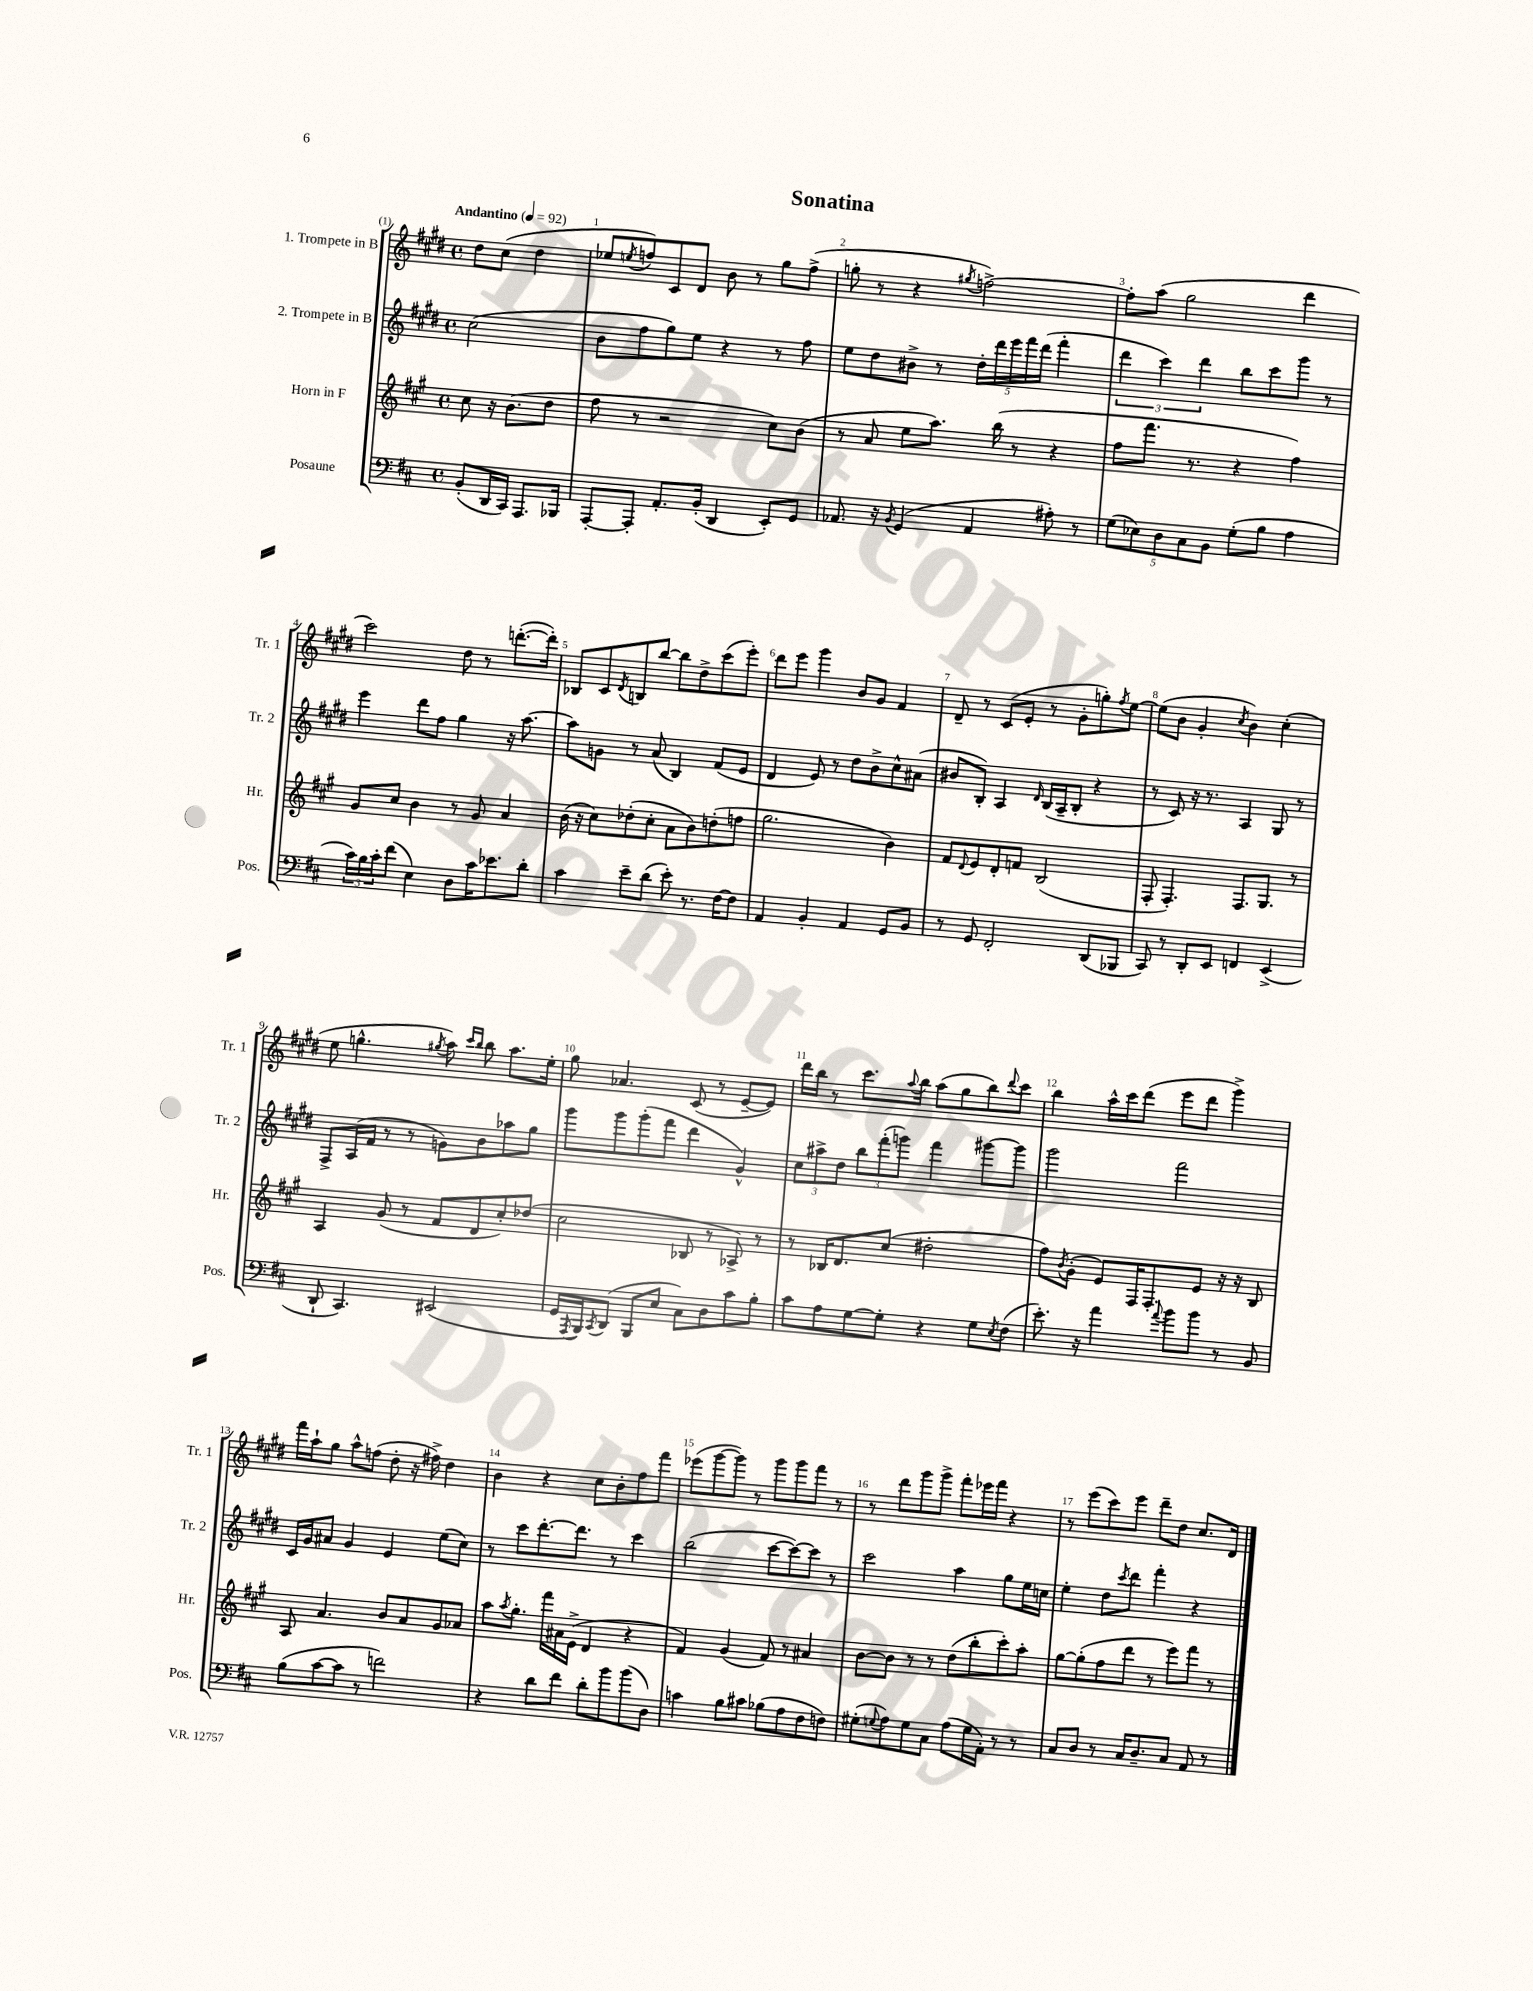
\header { title = "Sonatina" }
<<
\new StaffGroup <<
\new Staff = "s0" \with { instrumentName = "1. Trompete in B" shortInstrumentName = "Tr. 1" } {
    \clef treble \key e \major \defaultTimeSignature \time 4/4 \partial 2 \tempo "Andantino" 4 = 92
    dis''8 cis''8( dis''4 |
    ees''8 \acciaccatura { e''8 } f''8) cis'8 dis'8 b'8 r8 gis''8 f''8->( |
    g''8-. r8 r4 \acciaccatura { gis''8 } f''2~->) |
    f''8-. a''8( gis''2 dis'''4 |
    cis'''2) dis''8 r8 d'''8.~-.( d'''16-.) |
    bes8 cis'8 \acciaccatura { dis'8 } b8 b''8~ b''8 dis''8-> cis'''8( e'''8-.) |
    dis'''8 e'''8 gis'''4 b'8 gis'8 fis'4 |
    dis'8-- r8 cis'8( e'8-. r8 gis'8-. g''8-.) \acciaccatura { fis''8 } e''8~ |
    e''8( b'8 gis'4-. \acciaccatura { cis''8 } b'4) cis''4-.( |
    e''8 g''4.-^ \acciaccatura { gis''8 } a''8) \grace { cis'''16 b''16 } b''8 a''8. e''16-. |
    gis''8 aes'4. cis'8( r8 e'8~-- e'8) |
    dis'''16 b''16 r8 cis'''8. \appoggiatura { a''8 } b''16 a''8( gis''8 b''8) \appoggiatura { dis'''8 } cis'''8 |
    b''4 a''16-^ cis'''16 dis'''8( e'''8 dis'''8 gis'''4->) |
    fis'''16 a''16-! gis''8 a''8-^ f''8( dis''8-. r16 fis''16->) dis''4 |
    b'4 r4 cis''8 b'8-. fis''8 fis'''8 |
    ees'''8( gis'''8~ gis'''8) r8 gis'''8 gis'''8 fis'''8 r8 |
    r8 dis'''8 gis'''8 gis'''8-> fis'''8-. ees'''16 fis'''16 r4 |
    r8 e'''8( cis'''8) e'''8 dis'''8-- dis''8 cis''8. dis'16 \bar "|." |
}
\new Staff = "s1" \with { instrumentName = "2. Trompete in B" shortInstrumentName = "Tr. 2" } {
    \clef treble \key e \major \defaultTimeSignature \time 4/4 \partial 2
    cis''2( |
    b'8 fis''8 gis''8) e''8 r4 r8 fis''8 |
    e''8 dis''8 bis'8-> r8 \tuplet 5/4 { dis''16-. dis'''16 e'''16 fis'''16 dis'''16( } fis'''4-. |
    \tuplet 3/2 { dis'''4 cis'''4) dis'''4 } b''8 cis'''8 gis'''8 r8 |
    e'''4 dis'''8 fis''8 gis''4 r16 a''8.~ |
    a''8 g'8 r8 a'8( b4) fis'8( e'8 |
    dis'4 e'8) r8 dis''8 b'8-> cis''8-^ ais'8( |
    bis'8 b8-.) a4 \grace { dis'16 } b16( a16-- b8-. r4 |
    r8 cis'8) r16 r8. a4 gis8 r8 |
    fis8-> a16( fis'16 r8 r8 g'8) b'8 aes''8 gis''8 |
    gis'''8 gis'''8 gis'''8-.( fis'''8 dis'''4 gis'4-^) |
    \tuplet 3/2 { cis''8 ais''8-> dis''8 } \tuplet 3/2 { b''8 fis'''8-.( g'''8) } fis'''4 gis'''8~ gis'''8 |
    gis'''2 fis'''2 |
    cis'16 gis'16 ais'8 gis'4 e'4 e''8( cis''8) |
    r8 cis'''8 dis'''8.~-. dis'''8. r8 cis'''4 |
    b''2( cis'''8~ cis'''8~) cis'''8 r8 |
    cis'''2 a''4 gis''8 e''16 c''16 |
    e''4-. dis''8 \acciaccatura { cis'''8 } dis'''8 fis'''4-. r4 \bar "|." |
}
\new Staff = "s2" \with { instrumentName = "Horn in F" shortInstrumentName = "Hr." } {
    \clef treble \key a \major \defaultTimeSignature \time 4/4 \partial 2
    cis''8 r16 b'8.( d''8 |
    fis''8 r8 r2 cis''8) b'8( |
    r8 a'8 e''8 a''8.) b''16( r8 r4 |
    fis''8 fis'''8. r8. r4 fis''4) |
    gis'8 cis''8 b'4 r8 gis'8 a'4 |
    b'16( r16 cis''8) des''8-.( cis''8-. a'8 b'8) d''8-.( f''8 |
    gis''2. b'4) |
    fis'8 \appoggiatura { d'8 } e'8 d'8-. f'8 b2( |
    fis8-. fis4.-.) fis8. gis8. r8 |
    a4 gis'8( r8 fis'8 d'8 cis''8-.) des''8( |
    cis''2 bes8 r8 aes8->) r8 |
    r8 bes16 d'8. cis''8( dis''2-. |
    fis''8) \acciaccatura { b'8 } gis'8-.( e'8) fis16 fis8.-. e'8 r16 r16 b8 |
    a8 a'4. b'8 a'8 gis'8 aes'8 |
    a''8 \acciaccatura { a''8 } gis''8.-. fis'''16 ais'16 e'16->( d'4 r4 |
    fis'4) gis'4( fis'8) r8 ais'4 |
    b'8~ b'8 r8 r8 d''8( b''8-. cis'''8-.) a''8-. |
    gis''8~ gis''8-.( fis''8 d'''8 r8 e'''8) fis'''8 r8 \bar "|." |
}
\new Staff = "s3" \with { instrumentName = "Posaune" shortInstrumentName = "Pos." } {
    \clef bass \key d \major \defaultTimeSignature \time 4/4 \partial 2
    b,8-.( d,16 cis,16) a,,8. bes,,16 |
    a,,8~-. a,,8-. a,8.-. b,16-.( d,4 e,8-.) g,8 |
    aes,8. r16 \acciaccatura { b,8 } g,4( aes,4 ais8-.) r8 |
    \tuplet 5/4 { g8( ees8) d8 cis8 b,8 } g8-.( b8 a4 |
    \tuplet 3/2 { cis'16) b16 cis'16-. } fis'8( e4) d8 cis'16 ees'8. d'8-. |
    cis'4 e'8-- d'8( e'8-.) r8. fis16~ fis8 |
    a,4 b,4-. a,4 g,8 b,8 |
    r8 g,8 fis,2-. d,8( bes,,8 |
    cis,8) r8 d,8-. e,8 f,4 e,4->( |
    d,8-! cis,4.) eis,2( |
    g,16 \acciaccatura { a,,8 } b,,16) \acciaccatura { cis,8 } d,8( b,,8 e8 cis8) d8 cis'8 b8-. |
    cis'8 a8 g8~ g8-. r4 g8 \acciaccatura { e8 } fis8( |
    e'8.-.) r16 a'4 \appoggiatura { a'8 } b'8 b'8 r8 b,8 |
    b8( cis'8~ cis'8 r8 f'2) |
    r4 d'8 fis'8 d'8-. b'8 b'8( d8) |
    c'4 b8 cis'8 bes8( a8 fis8 f8) |
    gis8-.( \appoggiatura { g8 } a8) g8 cis8 a8( g16 a,16-.) r8 r8 |
    cis8 d8 r8 cis16 d8.-- cis8 a,8 r8 \bar "|." |
}
>>
>>
\layout { \context { \Score \override BarNumber.break-visibility = ##(#f #t #t) barNumberVisibility = #all-bar-numbers-visible } }
